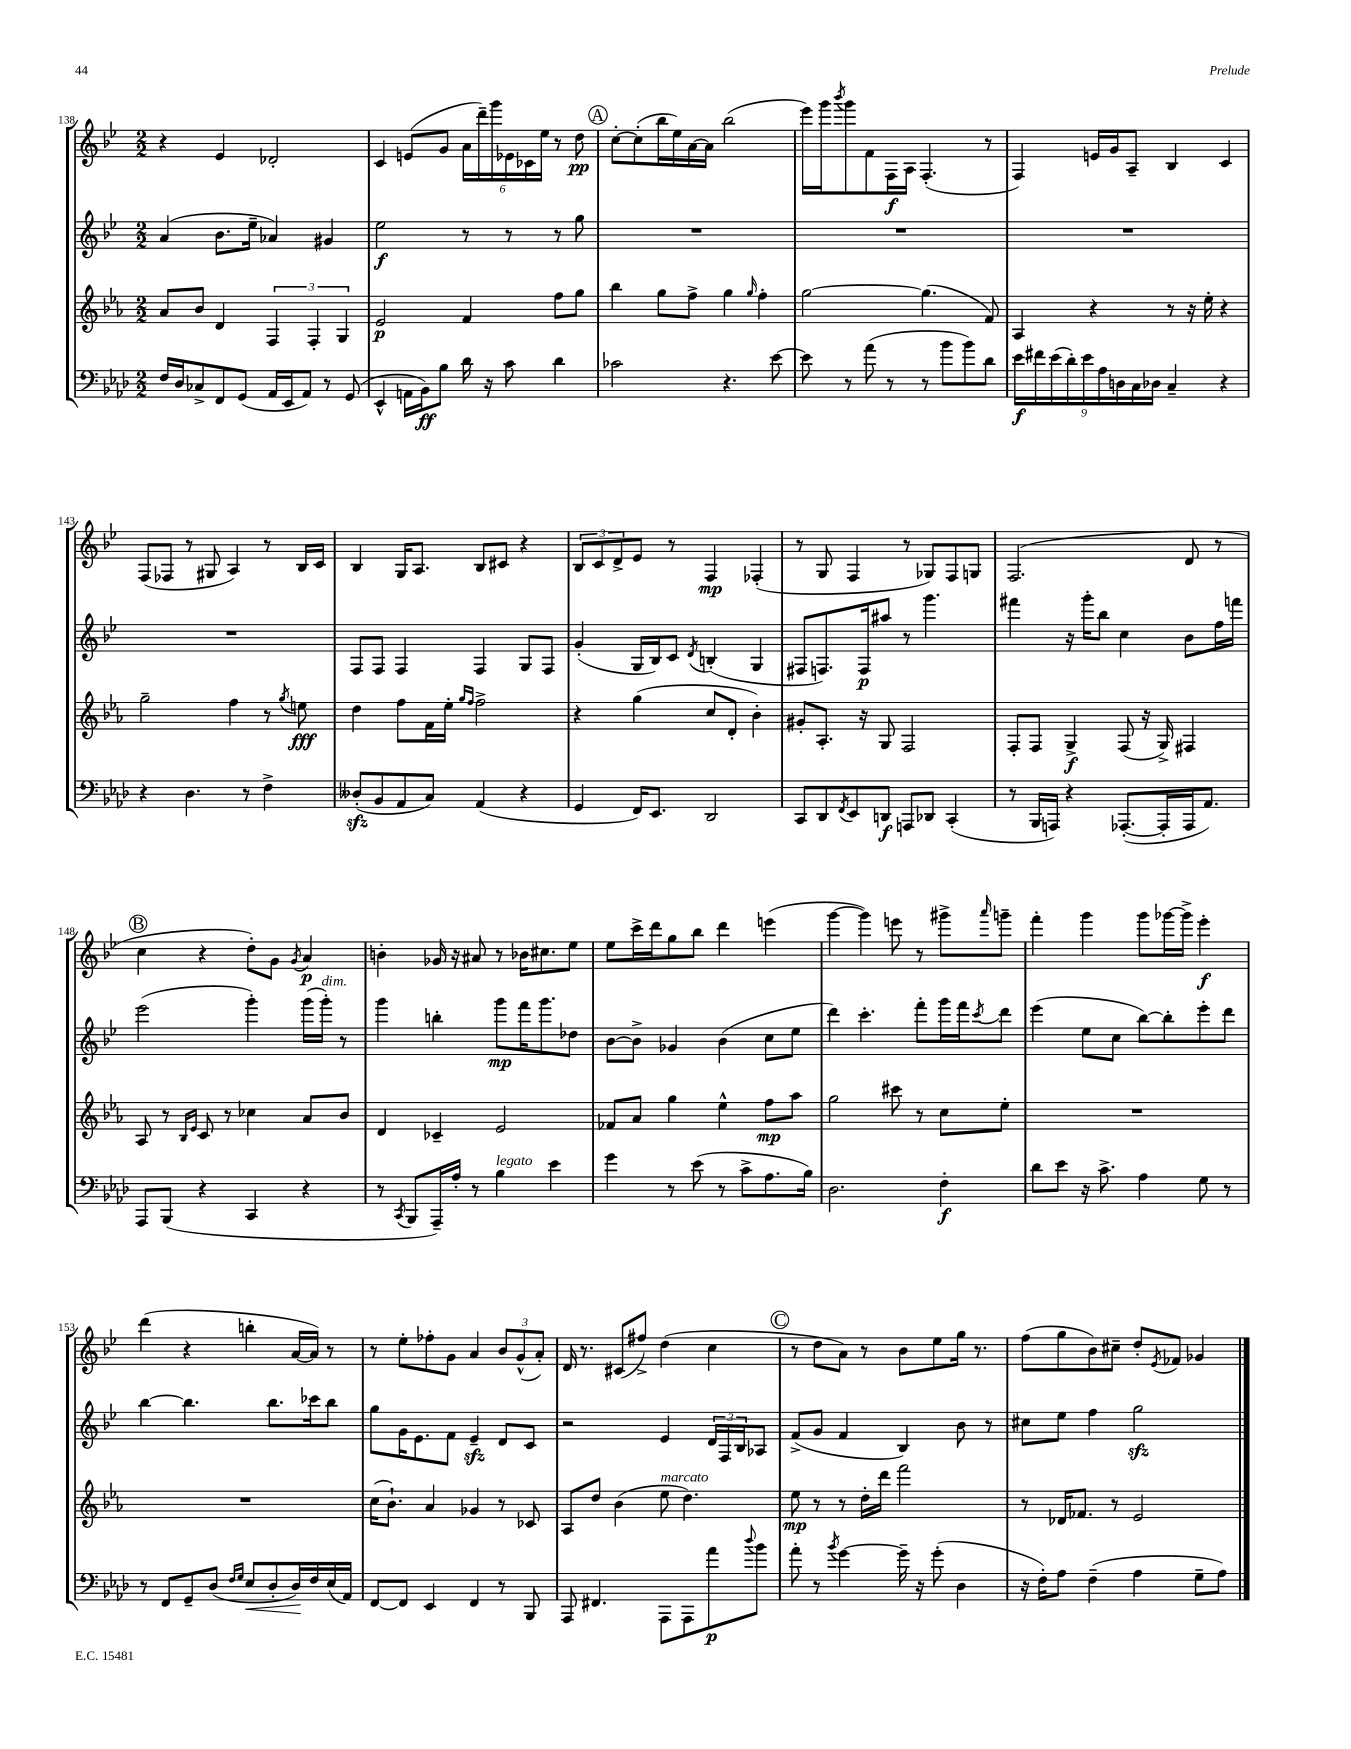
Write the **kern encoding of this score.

**kern	**kern	**kern	**kern
*staff4	*staff3	*staff2	*staff1
*clefF4	*clefG2	*clefG2	*clefG2
*k[b-e-a-d-]	*k[b-e-a-]	*k[b-e-]	*k[b-e-]
*M2/2	*M2/2	*M2/2	*M2/2
16F/LL	8a-/L	(4a/	4r
16D-/J	.	.	.
8C-^/	8b-/J	.	.
8FF/	4d/	8.b-\L	4e-/
(8GG/J	.	.	.
.	.	16ee-~\Jk	.
16AA-/LL	6F/	4a-/)	2d-'/
16EE-/J	.	.	.
8AA-/J)	.	.	.
.	6F'/	.	.
8r	.	4g#/	.
.	6G/	.	.
(8GG/	.	.	.
=	=	=	=
4EE-^^/	2e-/	2ee-\	4c/
16AA\LL	.	.	(8e/L
16BB-\J)	.	.	.
8B-\J	.	.	8g/J
16d-\	4f/	8r	24a\LL
.	.	.	24ddd~\)
16r	.	.	.
.	.	.	24ggg\
8c\	.	8r	24e-\
.	.	.	24c-\
.	.	.	24ee-\JJ
4d-\	8ff\L	8r	8r
.	8gg\J	8gg\	8dd\
=	=	=	=
2c-\	4bb-\	1r	[8cc'\L
.	.	.	(8cc'\]
.	8gg\L	.	16bb-\L
.	.	.	16ee-\)
.	8ff^\J	.	[16a\
.	.	.	16a\]JJ
4.r	4gg\	.	(2bb-\
.	16qqgg/	.	.
.	4ff'\	.	.
[8e-\	.	.	.
=	=	=	=
8e-\]	[2gg\	1r	16eee-\LL)
.	.	.	16ggg\J
.	.	.	8qbbb-/
8r	.	.	8ggg\
(8a-\	.	.	8f\
8r	.	.	16F\L
.	.	.	16A\JJ
8r	(4.gg\]	.	(4.F'/
8b-\L	.	.	.
8b-\)	.	.	.
8d-\J	8f/)	.	8r
=	=	=	=
18e-\LL	4A-/	1r	4F/)
18f#\	.	.	.
(18e-\	.	.	.
18d-'\)	.	.	.
18e-\	.	.	.
.	4r	.	16e/LL
18A-\	.	.	.
.	.	.	16g/J
18D\	.	.	.
.	.	.	8A~/J
18C\	.	.	.
18D-\JJ	.	.	.
4C~/	8r	.	4B-/
.	16r	.	.
.	16ee-'\	.	.
4r	4r	.	4c/
=	=	=	=
4r	2gg~\	1r	(8F/L
.	.	.	8F-/J
4.D-\	.	.	8r
.	.	.	8G#/
.	4ff\	.	4A/)
8r	.	.	.
4F^\	8r	.	8r
.	8qgg/	.	.
.	8ee\	.	16B-/LL
.	.	.	16c/JJ
=	=	=	=
(8D--'/L	4dd\	8F/L	4B-/
8BB-/	.	8F/J	.
8AA-/	8ff\L	4F/	16G/LK
.	.	.	8.A/J
8C/J)	16f\L	.	.
.	16ee-'\JJ	.	.
.	16qqgg/LL	.	.
.	16qqff/JJ	.	.
(4AA-/	2ff^\	4F/	8B-/L
.	.	.	8c#/J
4r	.	8G/L	4r
.	.	8F/J	.
=	=	=	=
4GG/	4r	(4g'/	12B-/L
.	.	.	12c/
.	.	.	12d^/
16FF/LK)	(4gg\	16G/LL	8e-/J
8.EE-/J	.	16B-/J)	.
.	.	8c/J	8r
.	.	8qd/	.
2DD-/	8cc/L	(4B'/	4F/
.	8d'/J	.	.
.	4b-'\)	4G/	(4F-'/
=	=	=	=
8CC/L	8g#'/L	8F#/L	8r
8DD-/	8.A-'/J	8.F/)	8G/
8qFF/	.	.	.
8EE-/	.	.	4F/
.	16r	16F/k	.
8DD/J	8G/	8aa#/J	.
8AAA/L	2F/	8r	8r
8DD-/J	.	4.ggg\	8G-/L)
(4CC'/	.	.	8F/
.	.	.	8G/J
=	=	=	=
8r	8F'/L	4fff#\	(2.F/
16BBB-/LL	8F/J	.	.
16AAA/JJ)	.	.	.
4r	4G^/	16r	.
.	.	16ggg'\LK	.
.	.	8bb-\J	.
([8.AAA-'/L	(8F/	4cc\	.
.	16r	.	.
16AAA-'/]L	16G^/)	.	.
16AAA-/J	4F#/	8b-\L	8d/
8.AA-/J)	.	.	.
.	.	16ff\L	8r
.	.	16fff\JJ	.
=	=	=	=
8AAA-/L	8A-/	(2eee-\	4cc\
(8BBB-/J	8r	.	.
.	16qqB-/LL	.	.
.	16qqe-/JJ	.	.
4r	8c/	.	4r
.	8r	.	.
4CC/	4cc-\	4ggg'\)	8dd'\L)
.	.	.	8g\J
.	.	.	8qg/
4r	8a-/L	(16ggg\LL	4a/
.	.	16ggg'\JJ)	.
.	8b-/J	8r	.
=	=	=	=
8r	4d/	4ggg\	4b'\
8qCC/	.	.	.
8BBB-/L	.	.	.
16AAA-~/L)	4c-~/	4bb'\	16g-/
16A-'/JJ	.	.	16r
8r	.	.	8a#/
4B-\	2e-/	8ggg\L	8r
.	.	16fff\K	16b-\LK
.	.	8.ggg\	8.cc#\
4e-\	.	.	.
.	.	8dd-\J	8ee-\J
=	=	=	=
4g\	8f-/L	[8b-\L	8ee-\L
.	8a-/J	8b-^\]J	16ccc^\L
.	.	.	16ddd\J
8r	4gg\	4g-/	8gg\
(8e-\	.	.	8bb-\J
8r	4ee-^^\	(4b-\	4ddd\
8c^\L	.	.	.
8.A-\	8ff\L	8cc\L	(4eee\
.	8aa-\J	8ee-\J	.
16B-\Jk)	.	.	.
=	=	=	=
2.D-\	2gg\	4ddd\)	[4ggg\
.	.	4.ccc'\	4ggg\])
.	8ccc#\	.	8eee\
.	8r	8fff'\L	8r
4F'\	8cc\L	16ggg\L	8ggg#^\L
.	.	16fff\J	.
.	.	8qccc/	16qqaaa/
.	8ee-'\J	8ddd\J	8ggg~\J
=	=	=	=
8d-\L	1r	(4eee-\	4fff'\
8e-\J	.	.	.
16r	.	8ee-\L	4ggg\
8.c^\	.	.	.
.	.	8cc\J	.
4A-\	.	[8bb-\L)	8ggg\L
.	.	8bb-'\]	[16ggg-\L
.	.	.	16ggg-^\]JJ
8G\	.	8eee-'\	4eee-'\
8r	.	8ddd\J	.
=	=	=	=
8r	1r	[4bb-\	(4ddd\
8FF/L	.	.	.
8GG~/	.	4.bb-\]	4r
(8D-/J	.	.	.
16qqF/LL	.	.	.
16qqG/JJ	.	.	.
8E-/L	.	.	4bb'\
8D-'/	.	8.bb-\L	.
16D-/L)	.	.	[16a/LL
16F/	.	16ccc-\k	16a/]JJ)
(16E-/	.	8bb-\J	8r
16AA-/JJ)	.	.	.
=	=	=	=
[8FF/L	(16cc\LK	8gg\L	8r
.	8.b-`\J)	.	.
8FF/]J	.	16g\K	8ee-'\L
.	.	8.e-\	.
4EE-/	4a-/	.	8ff-'\
.	.	8f\J	8g\J
4FF/	4g-/	4e-~/	4a/
8r	8r	8d/L	12b-/L
.	.	.	(12g^^/
8BBB-/	8c-/	8c/J	.
.	.	.	12a'/J)
=	=	=	=
8AAA-/	8A-/L	2r	16d/
.	.	.	8.r
4.FF#/	8dd/J	.	.
.	(4b-\	.	(8c#/L
.	.	.	8ff#^/J)
8AAA-\L	8ee-\	4e-/	(4dd\
8AAA-\	4.dd\)	.	.
8a-\	.	24d/LL	4cc\
.	.	24F/	.
.	.	24B-/J	.
8qqdd-/	.	.	.
8b-\J	.	8A-/J	.
=	=	=	=
8a-'\	8ee-\	(8f^/L	8r
8r	8r	8g/J	8dd\L
8qb-/	.	.	.
[4g\	8r	4f/	8a\J)
.	16dd'\LL	.	8r
.	16ddd\JJ	.	.
16g~\]	2fff\	4B-/)	8b-\L
16r	.	.	.
(8g'\	.	.	8ee-\
4D-\	.	8b-\	16gg\Jk
.	.	.	8.r
.	.	8r	.
=	=	=	=
16r	8r	8cc#\L	(8ff\L
16F'\LK)	.	.	.
8A-\J	16d-/LK	8ee-\J	8gg\
.	8.f-/J	.	.
(4F~\	.	4ff\	8b-\)
.	8r	.	8cc#~\J
4A-\	2e-/	2gg\	8dd'/L
.	.	.	8qe-/
.	.	.	8f-/J
8G~\L	.	.	4g-/
8A-\J)	.	.	.
==	==	==	==
*-	*-	*-	*-
